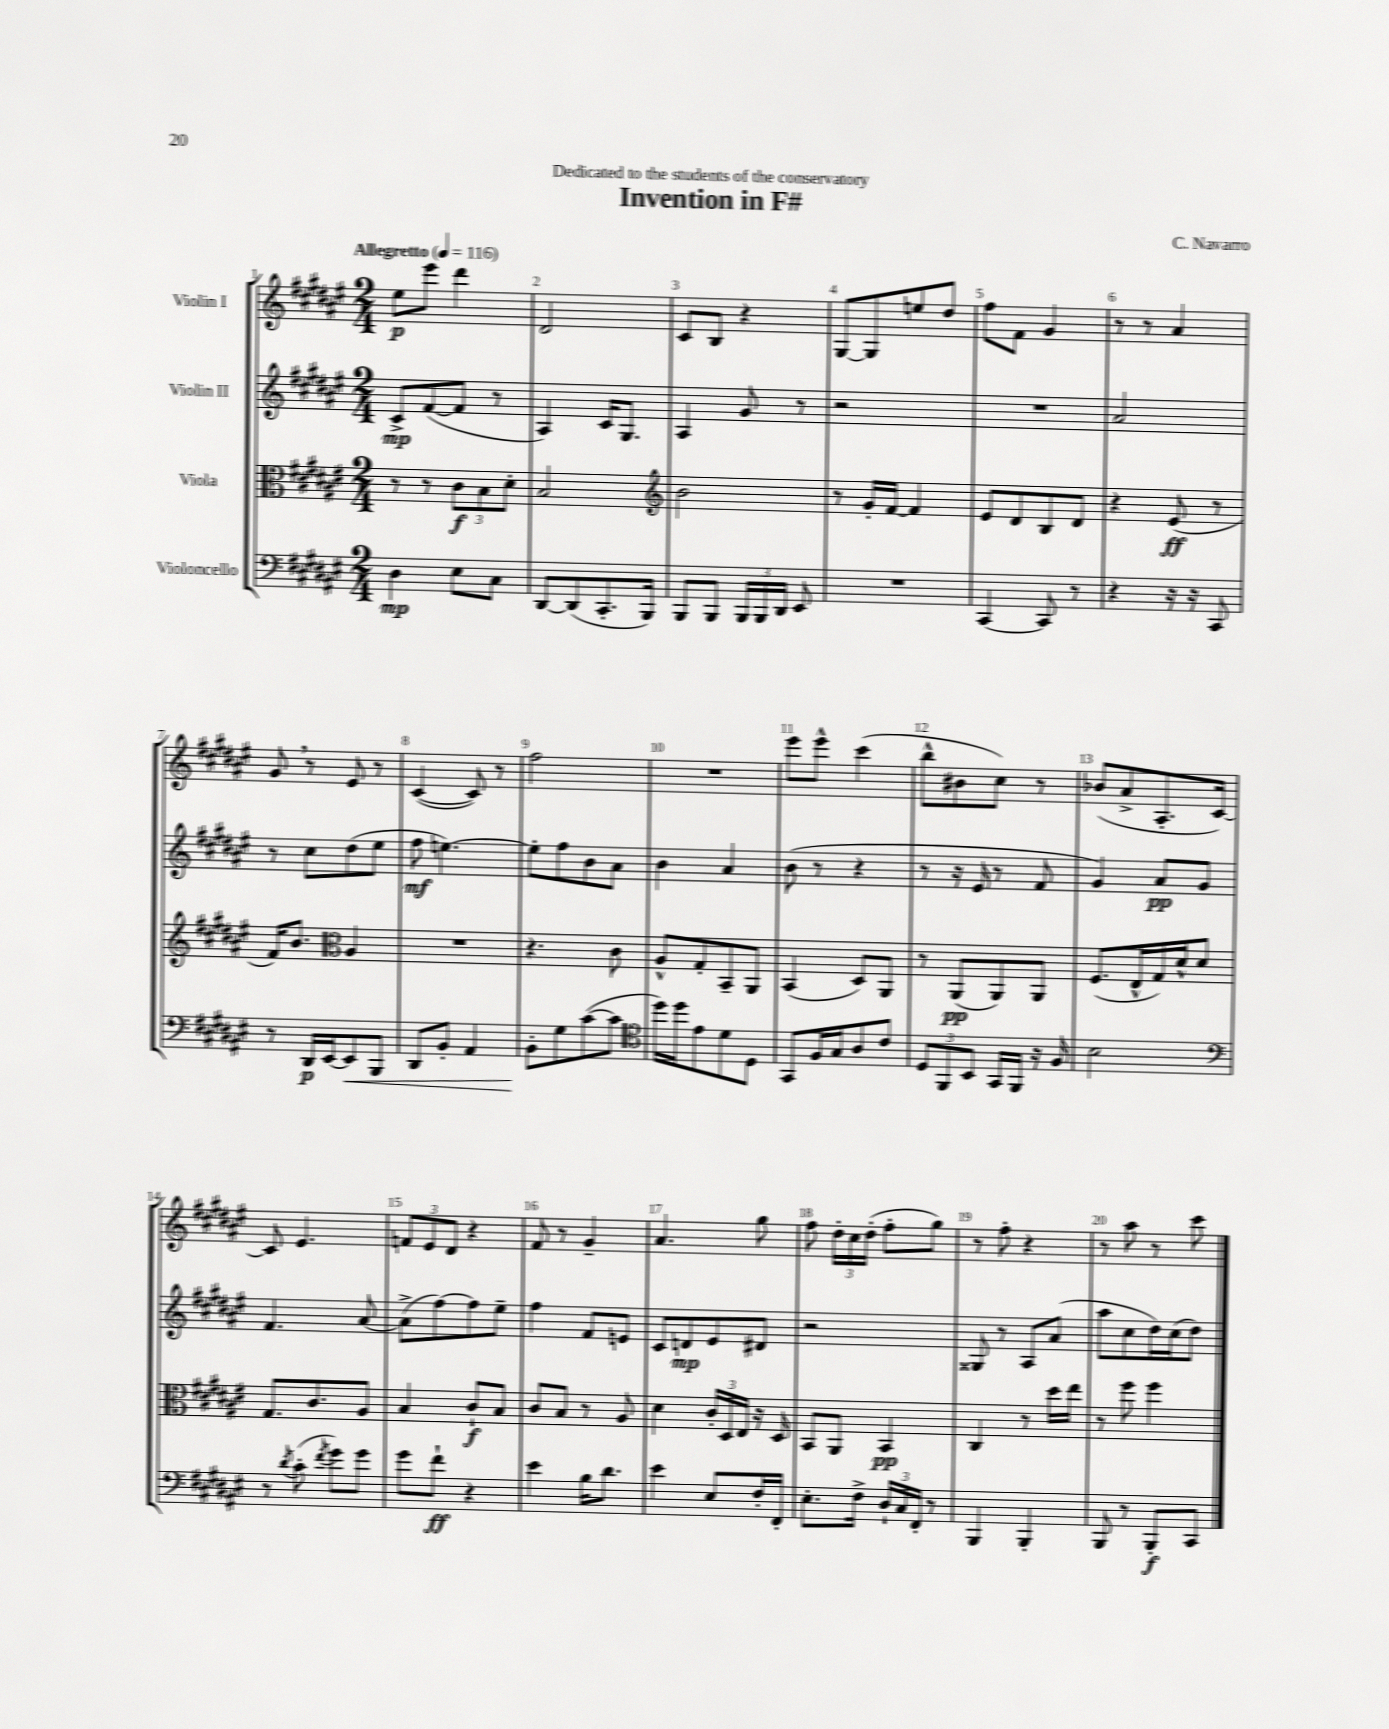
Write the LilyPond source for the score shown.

\header { title = "Invention in F#" composer = "C. Navarro" dedication = "Dedicated to the students of the conservatory" }
<<
\new StaffGroup <<
\new Staff = "s0" \with { instrumentName = "Violin I" } {
    \clef treble \key fis \major \numericTimeSignature \time 2/4 \tempo "Allegretto" 4 = 116
    \autoBeamOff eis''8[\p eis'''8] dis'''4 |
    dis'2 |
    cis'8[ b8] r4 |
    gis8[~ gis8 e''8 dis''8] |
    fis''8[ fis'8] gis'4 |
    r8 r8 ais'4 |
    gis'8 \breathe r8 eis'8 r8 |
    cis'4~( cis'8) r8 |
    fis''2 |
    R2 |
    eis'''8[ eis'''8]-^ cis'''4( |
    b''8[-^ bis'8 cis''8]) r8 |
    bes'8[( ais'8-> ais8.-. cis'16]~) |
    cis'8 eis'4. |
    \tuplet 3/2 { f'8[ eis'8 dis'8] } r4 |
    fis'8 r8 gis'4-- |
    ais'4. gis''8 |
    fis''8 \tuplet 3/2 { dis''16[-. cis''16 dis''16]-.( } fis''8[-. gis''8]) |
    r8 fis''8-. r4 |
    r8 ais''8 r8 cis'''8 \bar "|." |
}
\new Staff = "s1" \with { instrumentName = "Violin II" } {
    \clef treble \key fis \major \numericTimeSignature \time 2/4
    \autoBeamOff cis'8[->\mp fis'8~( fis'8] r8 |
    ais4) cis'16[ gis8.] |
    ais4 gis'8 r8 |
    r2 |
    R2 |
    ais'2 |
    r8 cis''8[ dis''8( eis''8] |
    fis''8\mf e''4.~) |
    e''8[-. fis''8 b'8 ais'8] |
    b'4 ais'4 |
    b'8( r8 r4 |
    r8 r16 eis'16 r8 fis'8 |
    gis'4) ais'8[\pp gis'8] |
    fis'4. ais'8~ |
    ais'8[->( fis''8~) fis''8 eis''8]-- |
    fis''4 fis'8[ e'8] |
    cis'8[ d'8\mp eis'8 dis'8] |
    r2 |
    gisis8 r8 ais8[ ais'8]( |
    ais''8[ cis''8 dis''16) cis''16( dis''8]) \bar "|." |
}
\new Staff = "s2" \with { instrumentName = "Viola" } {
    \clef alto \key fis \major \numericTimeSignature \time 2/4
    \autoBeamOff r8 r8 \tuplet 3/2 { cis'8[\f b8 dis'8]-. } |
    b2 |
    \clef treble b'2 |
    r8 gis'16[-. fis'16]~ fis'4 |
    eis'8[ dis'8 b8 dis'8] |
    r4 eis'8\ff( r8 |
    fis'16[) b'8.] \clef alto ais4 |
    R2 |
    r4. cis'8 |
    ais8[-^ gis8-. b,8-- ais,8] |
    b,4( dis8[) ais,8] |
    r8 ais,8[\pp( ais,8) ais,8] |
    fis8.[( eis16-^ gis16) dis'16-^ dis'8] |
    gis8.[ cis'8. ais8] |
    b4 cis'8[-!\f b8] |
    cis'8[ b8] r8 ais8 |
    dis'4 \tuplet 3/2 { cis'16[-. dis16 eis16] } r16 dis16 |
    b,8[ ais,8] b,4\pp |
    cis4 r8 dis''16[ eis''16] |
    r8 fis''8 fis''4 \bar "|." |
}
\new Staff = "s3" \with { instrumentName = "Violoncello" } {
    \clef bass \key fis \major \numericTimeSignature \time 2/4
    \autoBeamOff dis4\mp eis8[ cis8] |
    dis,8[~ dis,8( cis,8.-. b,,16]) |
    b,,8[ b,,8] \tuplet 3/2 { b,,16[ b,,16 dis,16] } eis,8 |
    R2 |
    cis,4~ cis,8 r8 |
    r4 r16 r16 cis,8 |
    r8 dis,16[\p eis,16~ eis,8\< b,,8] |
    dis,8[ b,8]-. ais,4 |
    b,8[-.\! gis8 cis'8~( cis'8] |
    \clef tenor dis''16[) dis''16 eis'8 dis'8 dis8] |
    gis,8[ fis16 gis16 ais8 cis'8] |
    \tuplet 3/2 { dis8[ fis,8 b,8] } gis,16[ fis,16] r16 fis16 |
    b2 |
    \clef bass r8 \acciaccatura { dis'8 } cis'8-.( \acciaccatura { fis'8 } gis'8[) gis'8] |
    gis'8[ fis'8]-!\ff r4 |
    eis'4 b16[ dis'8.] |
    eis'4 eis8[ fis16-. fis,16]-. |
    eis8.[-. fis16]-> \tuplet 3/2 { dis16[-! cis16 fis,16]-. } r8 |
    b,,4 b,,4-. |
    b,,8 r8 b,,8[-.\f cis,8] \bar "|." |
}
>>
>>
\layout { \context { \Score \override BarNumber.break-visibility = ##(#f #t #t) barNumberVisibility = #all-bar-numbers-visible } }
